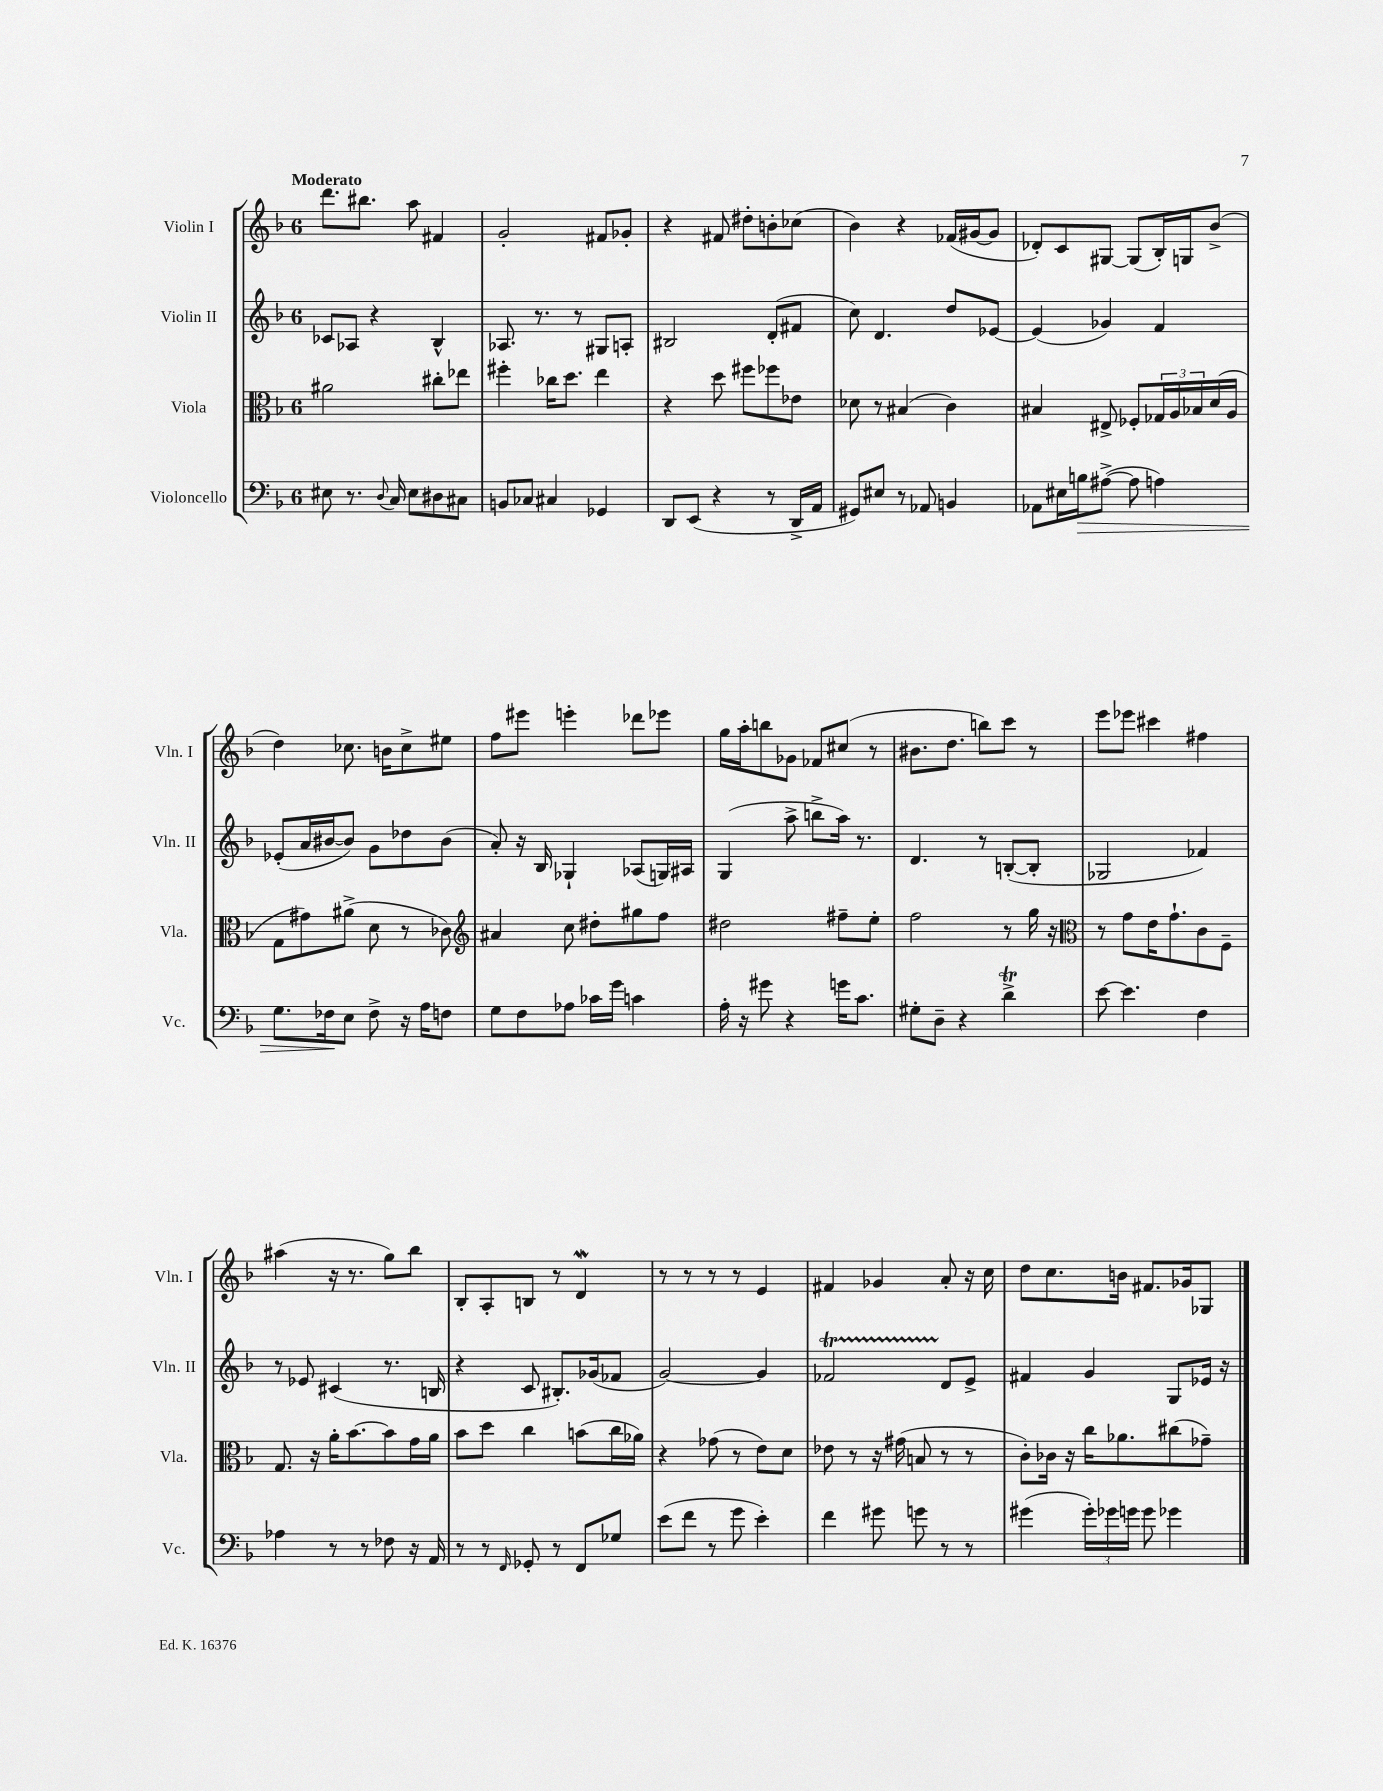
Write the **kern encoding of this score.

**kern	**kern	**kern	**kern
*staff4	*staff3	*staff2	*staff1
*clefF4	*clefC3	*clefG2	*clefG2
*k[b-]	*k[b-]	*k[b-]	*k[b-]
*M6/8	*M6/8	*M6/8	*M6/8
8E#\	2a#\	8c-/L	8.ddd\L
8.r	.	8A-/J	.
.	.	.	8.bb#\J
.	.	4r	.
8qqD/	.	.	.
16C/	.	.	.
8E#\L	.	.	8aa\
8D#\	8cc#'\L	4B-^^/	4f#/
8C#\J	8ee-\J	.	.
=	=	=	=
8BB/L	4ff#'\	8.A-/	2g'/
8C-/J	.	.	.
.	.	8.r	.
4C#/	16cc-\LK	.	.
.	8.dd\J	.	.
.	.	8r	.
4GG-/	4ee\	8G#/L	8f#/L
.	.	8A'/J	8g-'/J
=	=	=	=
8DD/L	4r	2B#/	4r
(8EE/J	.	.	.
4r	8dd\	.	8f#/
.	8ff#\L	.	8dd#'\L
8r	8ff-\	(8d'/L	8b'\
16DD^/LL	8e-\J	8f#/J	(8cc-\J
16AA/JJ	.	.	.
=	=	=	=
8GG#/L)	8d-\	8cc\)	4b-\)
8E#/J	8r	4.d/	.
8r	(4B#/	.	4r
8AA-/	.	.	.
4BB/	4c\)	8dd/L	(16f-/LL
.	.	.	[16g#/J
.	.	[8e-/J	8g#/]J
=	=	=	=
8AA-\L	4B#/	(4e-/]	8d-'/L)
16E#\L	.	.	8c/
16B\J	.	.	.
([8A#^\J	8E#^/	4g-/)	[8G#/J
8A#\]	8F-'/L	.	(8G#/]L
4A\)	24G-/L	4f/	16B-'/L)
.	24A/	.	.
.	.	.	16G/J
.	24B-/	.	.
.	(16d/	.	(8b-^/J
.	16A/JJ	.	.
=	=	=	=
8.G\L	8G\L	(8e-'/L	4dd\)
.	8g#\)	16a/L	.
16F-\k	.	[16b#/J	.
8E\J	(8a#^\J	8b#/]J)	8.cc-\
8F-^\	8d\	8g\L	.
.	.	.	16b\LK
16r	8r	8dd-\	8cc-^\
16A\LK	.	.	.
8F\J	8c-\)	(8b#\J	8ee#\J
=	=	=	=
*	*clefG2	*	*
8G\L	4a#/	8a'/)	8ff\L
8F\	.	16r	8eee#\J
.	.	16B-/	.
8A-\J	8cc\	4G-`/	4eee'\
16c-\LL	8dd#'\L	.	.
16g\JJ	.	.	.
4c\	8gg#\	(8A-/L	8ddd-\L
.	8ff\J	16G/L)	8eee-\J
.	.	16A#/JJ	.
=	=	=	=
16A'\	2dd#\	(4G/	16gg\LL
16r	.	.	16aa'\J
8g#\	.	.	8bb\
4r	.	8aa^\	8g-\J
.	.	8bb^\L	8f-/L
16g\LK	8ff#~\L	16aa\Jk)	(8cc#/J
8.c\J	.	8.r	.
.	8ee'\J	.	8r
=	=	=	=
8G#'\L	2ff\	4.d/	8.b#\L
8D~\J	.	.	.
.	.	.	8.dd\J
4r	.	.	.
.	.	8r	8bb\L)
4d^\	8r	([8B'/L	8ccc\J
.	16gg\	8B'/]J	8r
.	16r	.	.
=	=	=	=
*	*clefC3	*	*
[8e\	8r	2G-/	8eee\L
4.e\]	8g\L	.	8eee-\J
.	16e\K	.	4ccc#\
.	8.g`\	.	.
4F\	8c\	4f-/)	4ff#\
.	8F~\J	.	.
=	=	=	=
4A-\	8.G/	8r	(4aa#\
.	.	8e-/	.
.	16r	.	.
8r	16a'\LK	(4c#/	16r
.	[8.b-\	.	8.r
8r	.	.	.
8F-\	8b-\]	8.r	8gg\L)
16r	16g\L	.	8bb-\J
16AA/	16a\JJ	16B/	.
=	=	=	=
8r	8b-\L	4r	8B-'/L
8r	8dd\J	.	8A'/
16qqFF/	.	.	.
8GG-'/	4cc\	8c/	8B/J
8r	.	8.B#'/L)	8r
8FF/L	(8b\L	.	4d/
.	.	(16g-/k	.
8G-/J	16cc\L	8f-/J	.
.	16a-\JJ)	.	.
=	=	=	=
(8e\L	4r	[2g/)	8r
8f\J	.	.	8r
8r	(8g-\	.	8r
8g\	8r	.	8r
4e'\)	8e\L)	4g/]	4e/
.	8d\J	.	.
=	=	=	=
4f\	8e-\	2f-/	4f#/
.	8r	.	.
8g#\	16r	.	4g-/
.	(16g#\	.	.
8g\	8B/	.	.
8r	8r	8d/L	8a'/
8r	8r	8e^/J	16r
.	.	.	16cc\
=	=	=	=
(4g#\	8c'\L)	4f#/	8dd\L
.	16c-\Jk	.	8.cc\
.	16r	.	.
24g#'\LL)	16cc\LK	4g/	.
24g-\	.	.	.
.	8.a-\	.	16b\Jk
24g\JJ	.	.	.
8g\	.	.	8.f#/L
4g-\	(8cc#\	8G/L	.
.	.	.	16g-/k
.	8g-~\J)	16e-/Jk	8G-/J
.	.	16r	.
==	==	==	==
*-	*-	*-	*-
